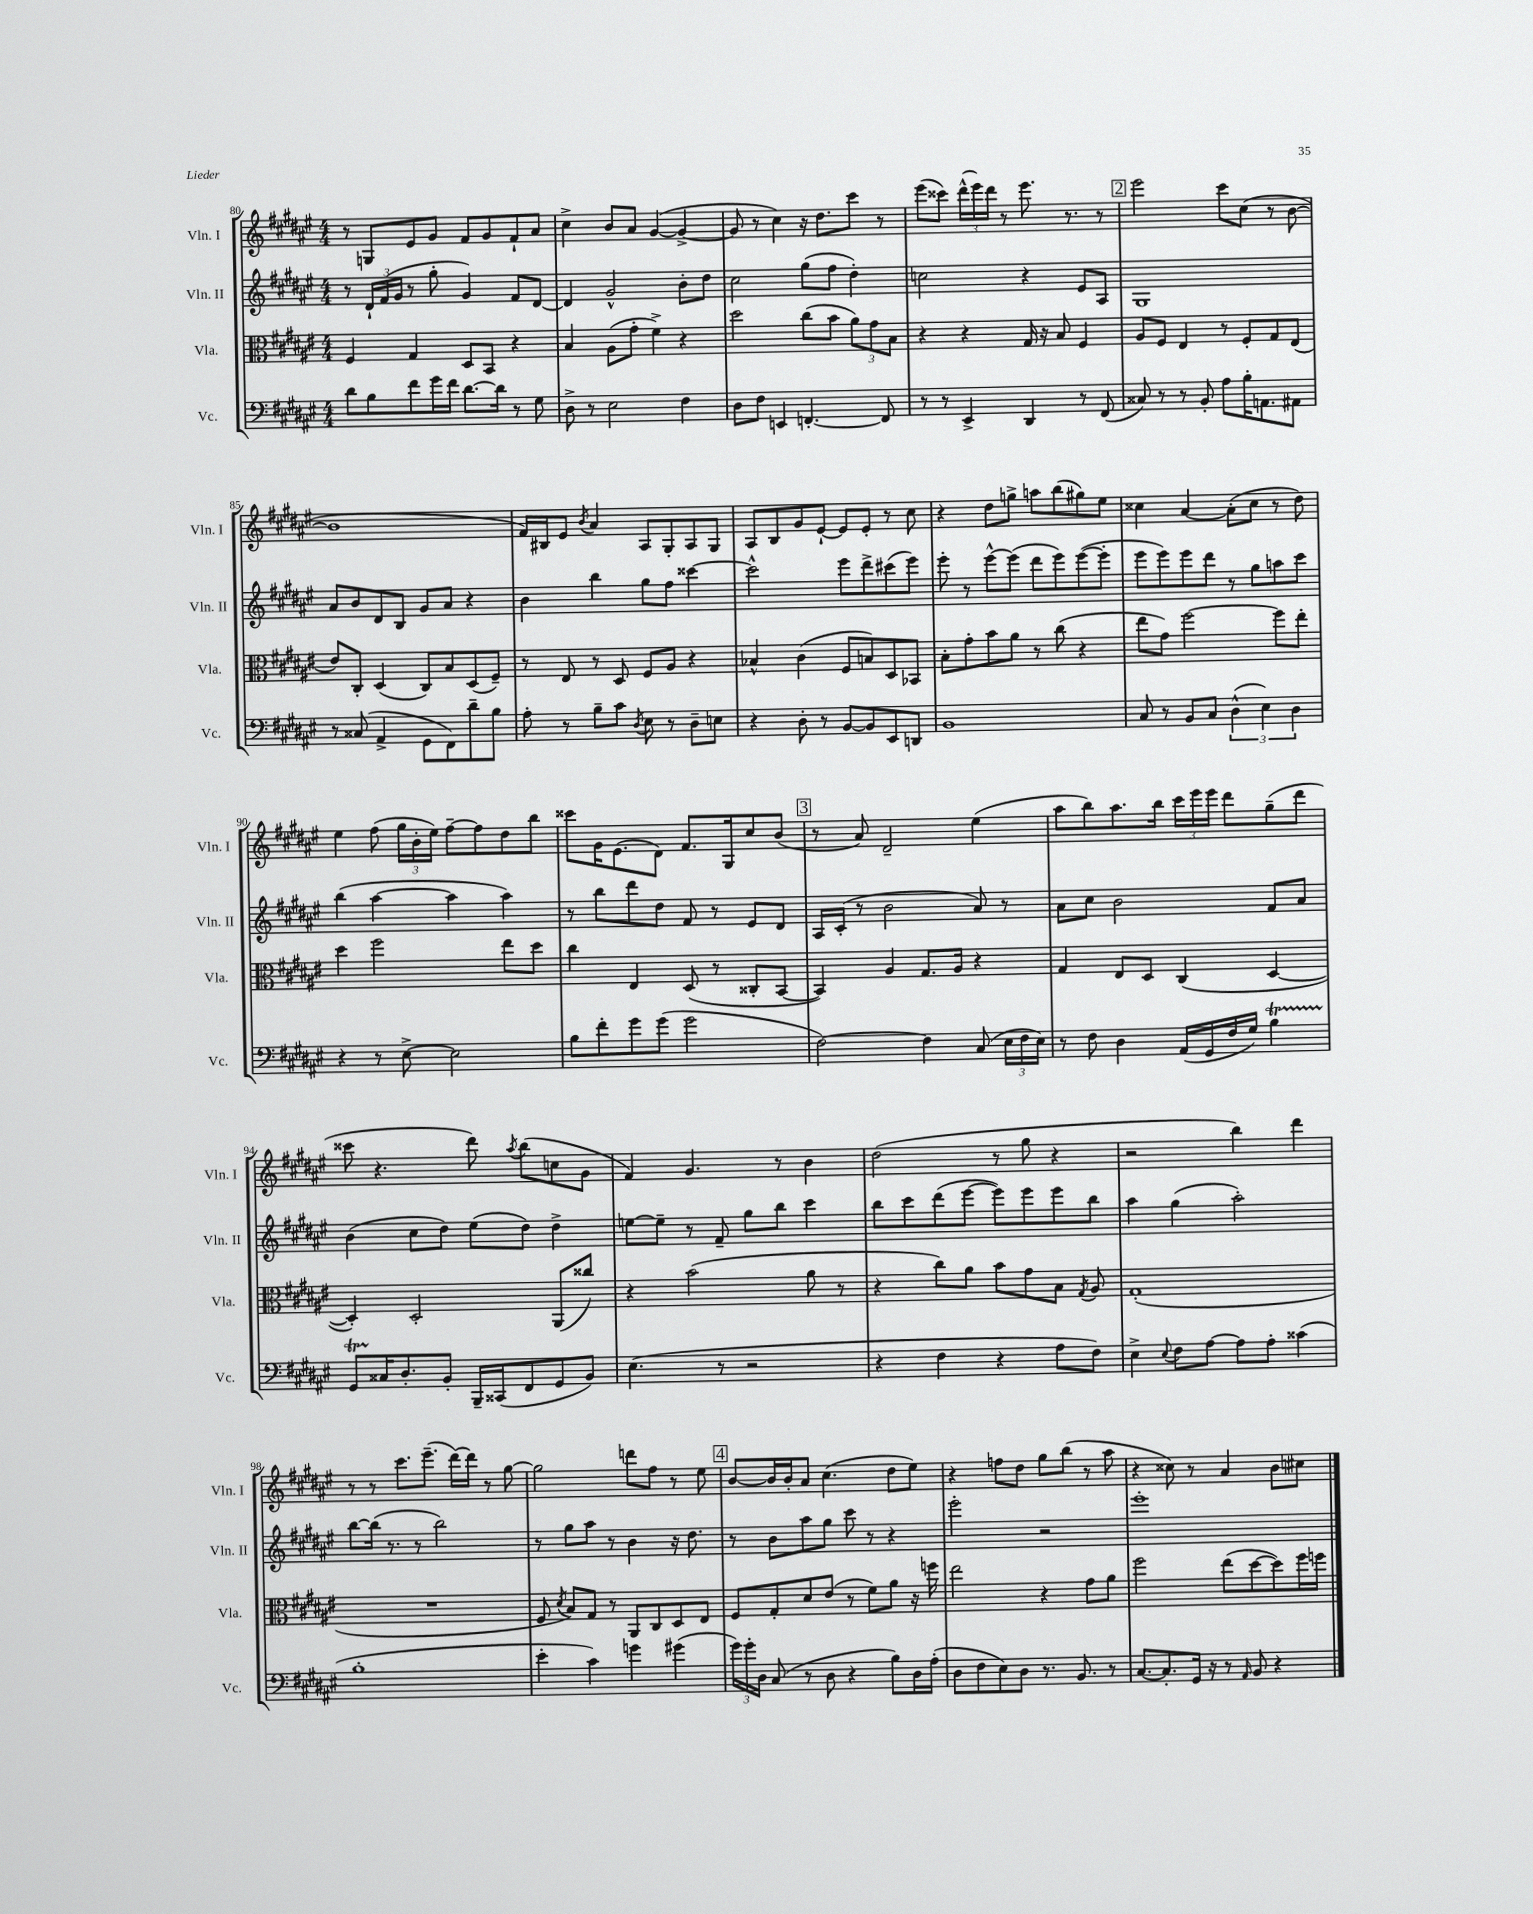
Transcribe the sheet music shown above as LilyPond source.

<<
\new StaffGroup <<
\new Staff = "s0" \with { instrumentName = "Vln. I" shortInstrumentName = "Vln. I" } {
    \clef treble \key fis \major \numericTimeSignature \time 4/4
    \autoBeamOff r8 g8[ eis'8 gis'8] fis'8[ gis'8 fis'8-! ais'8] |
    cis''4-> b'8[ ais'8] gis'4~( gis'4~-> |
    gis'8 r8 cis''4) r16 dis''8.[ cis'''8] r8 |
    eis'''8[( cisis'''8]) \tuplet 3/2 { dis'''16[-^( eis'''16) dis'''16] } r8 eis'''8. r8. r8 |
    \mark \markup { \box "2" } eis'''2 cis'''8[ cis''8]( r8 b'8~ |
    b'1 |
    fis'16[) bis16 eis'8] \acciaccatura { b'8 } ais'4 ais8[ gis8-. ais8 gis8] |
    ais8[ b8 gis'8 eis'8]~-! eis'8[ eis'8]-. r8 cis''8 |
    r4 dis''8[ g''8]-> a''8[ b''8( gis''8) eis''8] |
    cisis''4 ais'4~ ais'8[-.( cisis''8] r8 dis''8) |
    eis''4 fis''8( \tuplet 3/2 { gis''16[ b'16-. eis''16]) } fis''8[~-- fis''8 dis''8 b''8] |
    cisis'''8[ gis'16 eis'8.( dis'8]) fis'8.[ gis16 cis''8 b'8]( |
    \mark \markup { \box "3" } r8 ais'8) dis'2-- eis''4( |
    ais''8[ b''8) ais''8. b''16] \tuplet 3/2 { cis'''16[ eis'''16 eis'''16] } dis'''8[ gis''8--( dis'''8] |
    cisis'''8 r4. dis'''8) \acciaccatura { ais''8 } b''8[( c''8 gis'8] |
    fis'4) gis'4. r8 b'4 |
    dis''2( r8 gis''8 r4 |
    r2 b''4) dis'''4 |
    r8 r8 cis'''8.[ eis'''8.]--( dis'''16[~) dis'''16] r8 gis''8~ |
    gis''2 d'''8[ fis''8] r8 eis''8 |
    \mark \markup { \box "4" } b'8[~ b'16 b'16-. ais'8] cis''4.( dis''8[ eis''8]) |
    r4 f''8[ dis''8] gis''8[ b''8]( r8 ais''8 |
    r4 cisis''8) r8 ais'4 b'8[ cis''8] \bar "|." |
}
\new Staff = "s1" \with { instrumentName = "Vln. II" shortInstrumentName = "Vln. II" } {
    \clef treble \key fis \major \numericTimeSignature \time 4/4
    \autoBeamOff r8 \tuplet 3/2 { dis'16[-! fis'16( gis'16] } r8 gis''8-. gis'4) fis'8[ dis'8]~ |
    dis'4 gis'2-^ b'8[-. dis''8] |
    cis''2 gis''8[( fis''8] dis''4-.) |
    c''2 r4 eis'8[ ais8] |
    \mark \markup { \box "2" } gis1 |
    ais'8[ b'8 dis'8 b8] gis'8[ ais'8] r4 |
    b'4 b''4 gis''8[ fis''8] cisis'''4~ |
    cisis'''2-^ eis'''8[ dis'''8-> cis'''8( eis'''8]) |
    eis'''8-. r8 eis'''8[~-^ eis'''8]( dis'''8[ eis'''8) eis'''8~( eis'''8]-. |
    eis'''8[ eis'''8) eis'''8 dis'''8] r8 gis''8[ a''8 cis'''8] |
    b''4( ais''4~ ais''4 ais''4) |
    r8 b''8[ dis'''8 dis''8] fis'8 r8 eis'8[ dis'8] |
    \mark \markup { \box "3" } ais16[ cis'16]-.( r8 b'2 ais'8) r8 |
    ais'8[ cis''8] b'2 fis'8[ ais'8] |
    b'4( cis''8[ dis''8]) eis''8[( dis''8]) dis''4-> |
    e''8[~ e''8]-- r8 fis'8-- gis''8[ b''8] cis'''4 |
    b''8[ cis'''8 dis'''8( eis'''8]~ eis'''8[) eis'''8 eis'''8 b''8] |
    ais''4 gis''4( ais''2-.) |
    b''8[~ b''16]( r8. r8 b''2) |
    r8 gis''8[ ais''8] r8 b'4 r16 dis''8. |
    \mark \markup { \box "4" } r8 b'8[ ais''8 gis''8] cis'''8 r8 r4 |
    eis'''2-. r2 |
    eis'''1-. \bar "|." |
}
\new Staff = "s2" \with { instrumentName = "Vla." shortInstrumentName = "Vla." } {
    \clef alto \key fis \major \numericTimeSignature \time 4/4
    \autoBeamOff fis4 gis4 dis8[ b,8] r4 |
    b4 ais8[( gis'8]-. fis'4->) r4 |
    dis''2 cis''8[( b'8] \tuplet 3/2 { ais'8[) gis'8 b8] } |
    r4 r4 gis16 r16 b8 fis4 |
    \mark \markup { \box "2" } ais8[ fis8] eis4 r8 fis8[-. gis8 eis8]( |
    eis'8[) cis8]-. dis4( cis8[) b8 dis8( fis8]--) |
    r8 eis8 r8 dis8 fis8[ ais8] r4 |
    bes4-^ cis'4( fis8[ b8) dis8 bes,8] |
    b8[-. gis'8-. b'8 ais'8] r8 cis''8( r4 |
    eis''8[ gis'8]) fis''2~ fis''8[ eis''8]-. |
    dis''4 fis''2 eis''8[ dis''8] |
    cis''4 eis4 dis8( r8 cisis8[-. b,8]~ |
    \mark \markup { \box "3" } b,4) ais4 gis8.[ ais16] r4 |
    gis4 eis8[ dis8] cis4( dis4~ |
    dis4-.) dis2-. ais,8[( cisis''8]) |
    r4 b'2( ais'8 r8 |
    r4 cis''8[) ais'8] b'8[ gis'8 b8] \acciaccatura { gis8 } ais8 |
    gis1-.( |
    R1 |
    fis8 \acciaccatura { dis'8 } b8[) gis8] r8 ais,8[ cis8 dis8 eis8] |
    \mark \markup { \box "4" } fis8[ gis8-. dis'8 eis'8]( r8 fis'8[) ais'8] r16 f''16 |
    eis''2 r4 gis'8[ ais'8] |
    fis''2 eis''8[( dis''8~ dis''8) fis''16 f''16] \bar "|." |
}
\new Staff = "s3" \with { instrumentName = "Vc." shortInstrumentName = "Vc." } {
    \clef bass \key fis \major \numericTimeSignature \time 4/4
    \autoBeamOff dis'8[ b8 fis'8 gis'16 fis'16] dis'8.[~ dis'16] r8 gis8 |
    dis8-> r8 eis2 fis4 |
    dis8[ fis8] e,4 f,4.~-. f,8 |
    r8 r8 eis,4-> dis,4 r8 fis,8( |
    \mark \markup { \box "2" } cisis8) r8 r8 b,8-. ais8[ b16-. a,8. ais,8] |
    r8 cisis8( ais,4-> gis,8[ fis,8) dis'8-- b8] |
    ais8-. r8 b8[-- cis'8] \acciaccatura { dis8 } eis8 r8 dis8[-- e8] |
    r4 dis8-. r8 b,8[~ b,8 eis,8 d,8] |
    b,1 |
    cis8 r8 b,8[ cis8] \tuplet 3/2 { dis4-^( eis4) dis4 } |
    r4 r8 eis8~-> eis2 |
    b8[ fis'8-. gis'8 gis'8]( gis'2 |
    \mark \markup { \box "3" } fis2~) fis4 cis8( \tuplet 3/2 { eis16[ fis16 eis16]) } |
    r8 fis8 dis4 ais,16[( gis,16 fis16 gis16]) b4\startTrillSpan |
    gis,8[ cisis16\stopTrillSpan dis8.-. b,8]-. b,,16[-- cisis,16( fis,8 gis,8 b,8]) |
    eis4.( r8 r2 |
    r4 fis4 r4 ais8[ fis8]) |
    eis4-> \appoggiatura { eis8 } fis8[ ais8]~ ais8[ ais8]-. cisis'4( |
    b1-. |
    eis'4-. cis'4) g'4 gis'4( |
    \mark \markup { \box "4" } \tuplet 3/2 { gis'16[) gis'16-. dis16] } cis8( r8 dis8 r4 b8[) dis16 ais16]-.( |
    dis8[ fis8 eis8) dis8] r8. b,8. r8 |
    cis8.[~ cis8.-. gis,16] r16 r8 \grace { ais,16 } b,8 r4 \bar "|." |
}
>>
>>
\layout { \context { \Score currentBarNumber = #80 } }
